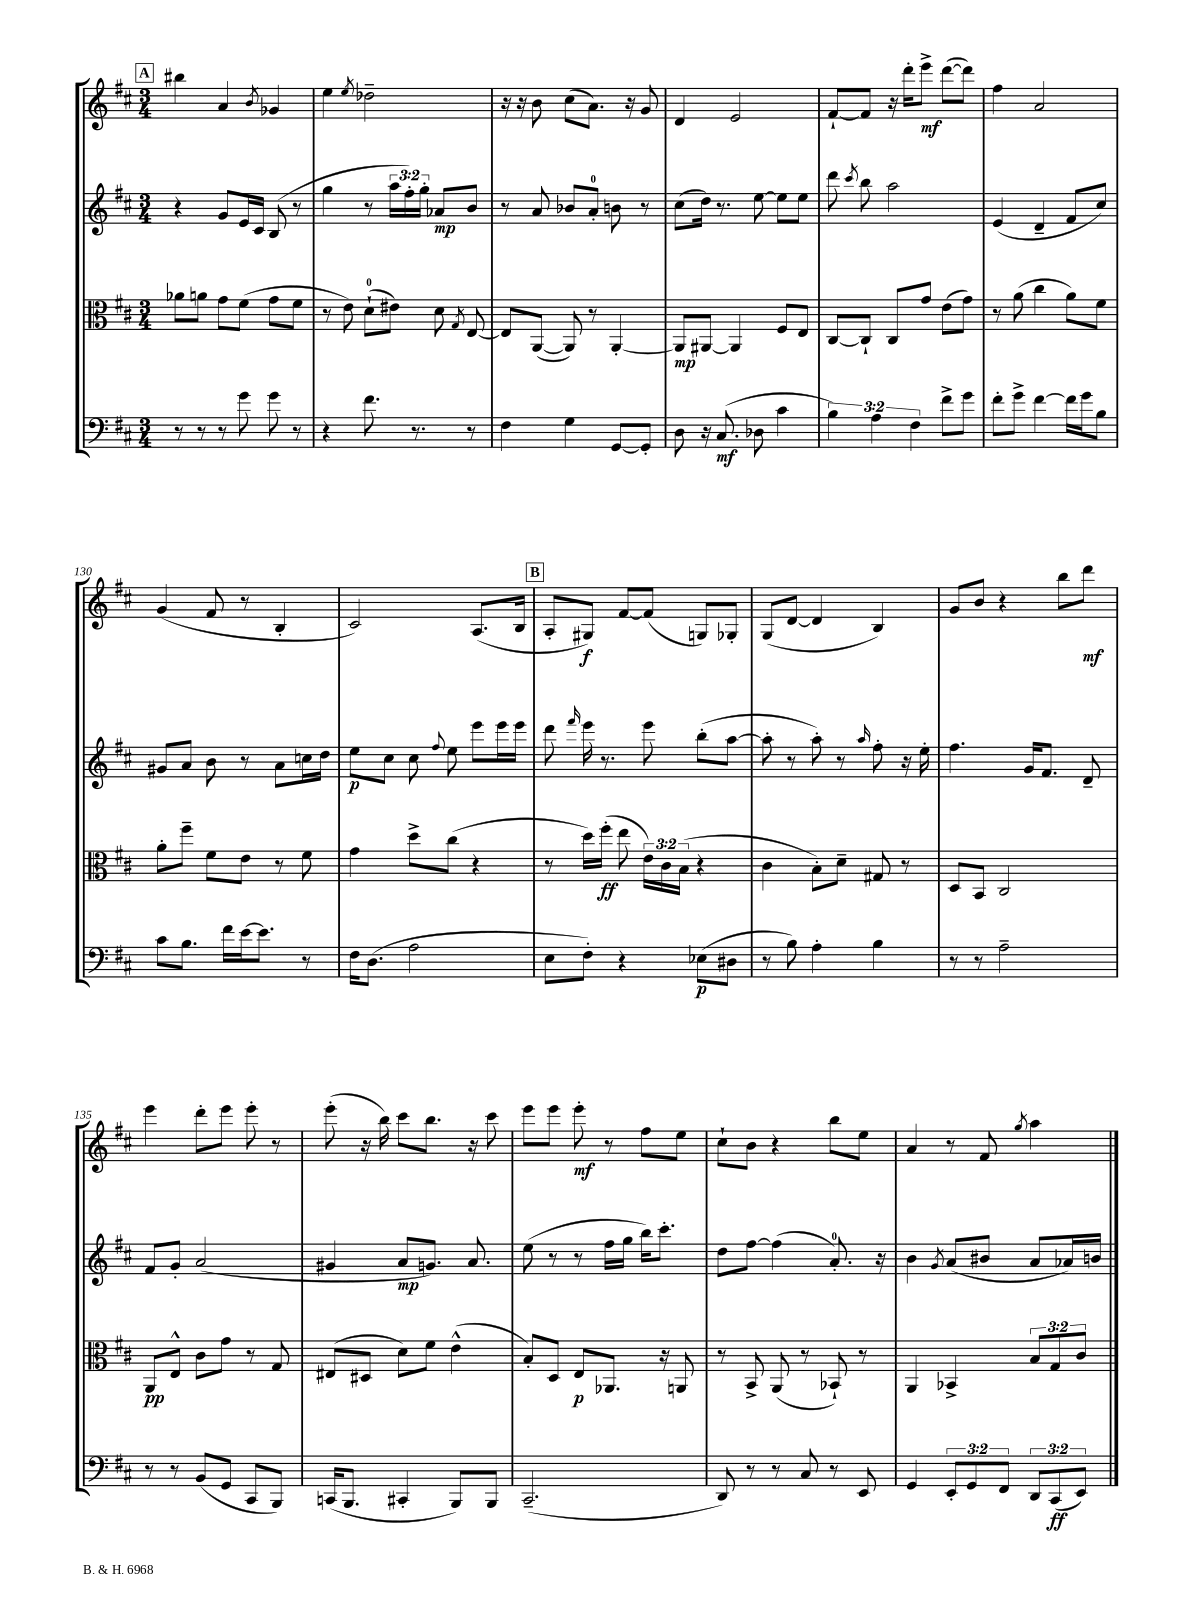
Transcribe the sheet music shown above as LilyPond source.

<<
\new StaffGroup <<
\new Staff = "s0" {
    \clef treble \key d \major \numericTimeSignature \time 3/4
    \autoBeamOff \mark \markup { \box "A" } bis''4 a'4 \acciaccatura { b'8 } ges'4 |
    e''4 \acciaccatura { e''8 } des''2-- |
    r16 r16 b'8 cis''8[( a'8.]) r16 g'8 |
    d'4 e'2 |
    fis'8[~-! fis'8] r16 d'''16[-. e'''8]->\mf d'''8[~( d'''8]) |
    fis''4 a'2 |
    g'4( fis'8 r8 b4-. |
    cis'2) a8.[( b16] |
    \mark \markup { \box "B" } a8[-. gis8]\f) fis'8[~ fis'8]( g8[) ges8]-. |
    g8[( d'8]~ d'4 b4) |
    g'8[ b'8] r4 b''8[ d'''8]\mf |
    e'''4 d'''8[-. e'''8] e'''8-. r8 |
    e'''8-.( r16 b''16) cis'''8[ b''8.] r16 cis'''8 |
    e'''8[ e'''8] e'''8-.\mf r8 fis''8[ e''8] |
    cis''8[-! b'8] r4 b''8[ e''8] |
    a'4 r8 fis'8 \acciaccatura { g''8 } a''4 \bar "|." |
}
\new Staff = "s1" {
    \clef treble \key d \major \numericTimeSignature \time 3/4 \override Staff.TupletNumber.text = #tuplet-number::calc-fraction-text
    \autoBeamOff \mark \markup { \box "A" } r4 g'8[ e'16 cis'16] b8( r8 |
    g''4 r8 \tuplet 3/2 { a''16[ fis''16-.) g''16]-. } aes'8[\mp b'8] |
    r8 a'8 bes'8[ a'8]-0-. b'8 r8 |
    cis''8[( d''16]) r8. e''8~ e''8[ e''8] |
    d'''8 \acciaccatura { cis'''8 } b''8 a''2 |
    e'4( d'4-- fis'8[ cis''8]) |
    gis'8[ a'8] b'8 r8 a'8[ c''16 d''16] |
    e''8[\p cis''8] cis''8 \appoggiatura { fis''8 } e''8 e'''8[ e'''16 e'''16] |
    \mark \markup { \box "B" } d'''8 \grace { fis'''16 } e'''16 r8. e'''8 b''8[-.( a''8]~ |
    a''8-. r8 a''8-.) r8 \grace { a''16 } fis''8-. r16 e''16-. |
    fis''4. g'16[ fis'8.] d'8-- |
    fis'8[ g'8]-. a'2( |
    gis'4 a'8[\mp g'8.]) a'8. |
    e''8( r8 r8 fis''16[ g''16] b''16[) cis'''8.]-. |
    d''8[ fis''8]~ fis''4( a'8.-0-.) r16 |
    b'4 \acciaccatura { g'8 } a'8[( bis'8] a'8[ aes'16) b'16] \bar "|." |
}
\new Staff = "s2" {
    \clef alto \key d \major \numericTimeSignature \time 3/4 \override Staff.TupletNumber.text = #tuplet-number::calc-fraction-text
    \autoBeamOff \mark \markup { \box "A" } aes'8[ a'8] g'8[ fis'8]( g'8[ fis'8] |
    r8 e'8) d'8[-0-!( eis'8]) d'8 \acciaccatura { g8 } e8~ |
    e8[ a,8]~( a,8) r8 a,4~-. |
    a,8[\mp ais,8]~ ais,4 fis8[ e8] |
    cis8[~ cis8]-! cis8[ g'8] e'8[( g'8]) |
    r8 a'8( cis''4 a'8[) fis'8] |
    a'8[-. fis''8]-- fis'8[ e'8] r8 fis'8 |
    g'4 d''8[-> cis''8]( r4 |
    \mark \markup { \box "B" } r8 d''16[) fis''16]-.\ff( e''8 \tuplet 3/2 { e'16[) cis'16 b16]( } r4 |
    cis'4 b8[-.) d'8]-- gis8 r8 |
    d8[ b,8] cis2 |
    a,8[\pp e8]-^ cis'8[ g'8] r8 g8 |
    eis8[( dis8] d'8[) fis'8] e'4-^( |
    b8[-.) d8] e8[\p aes,8.] r16 a,8 |
    r8 b,8-> a,8( r8 bes,8-!) r8 |
    a,4 bes,4-> \tuplet 3/2 { b8[ g8 cis'8] } \bar "|." |
}
\new Staff = "s3" {
    \clef bass \key d \major \numericTimeSignature \time 3/4 \override Staff.TupletNumber.text = #tuplet-number::calc-fraction-text
    \autoBeamOff \mark \markup { \box "A" } r8 r8 r8 g'8 g'8 r8 |
    r4 fis'8. r8. r8 |
    fis4 g4 g,8[~ g,8]-. |
    d8 r16 cis8.\mf( des8 cis'4 |
    \tuplet 3/2 { b4) a4 fis4 } fis'8[-> g'8] |
    fis'8[-. g'8]-> fis'4~ fis'16[ g'16 b8] |
    cis'8[ b8.] fis'16[ e'16~ e'8.] r8 |
    fis16[ d8.]( a2 |
    \mark \markup { \box "B" } e8[ fis8]-.) r4 ees8[\p( dis8] |
    r8 b8) a4-. b4 |
    r8 r8 a2-- |
    r8 r8 b,8[( g,8] cis,8[ b,,8]) |
    c,16[( b,,8.] cis,4-. b,,8[) b,,8] |
    cis,2.--( |
    d,8) r8 r8 cis8 r8 e,8 |
    g,4 \tuplet 3/2 { e,8[-. g,8 fis,8] } \tuplet 3/2 { d,8[ cis,8\ff( e,8]) } \bar "|." |
}
>>
>>
\layout { \context { \Score currentBarNumber = #124 } }
